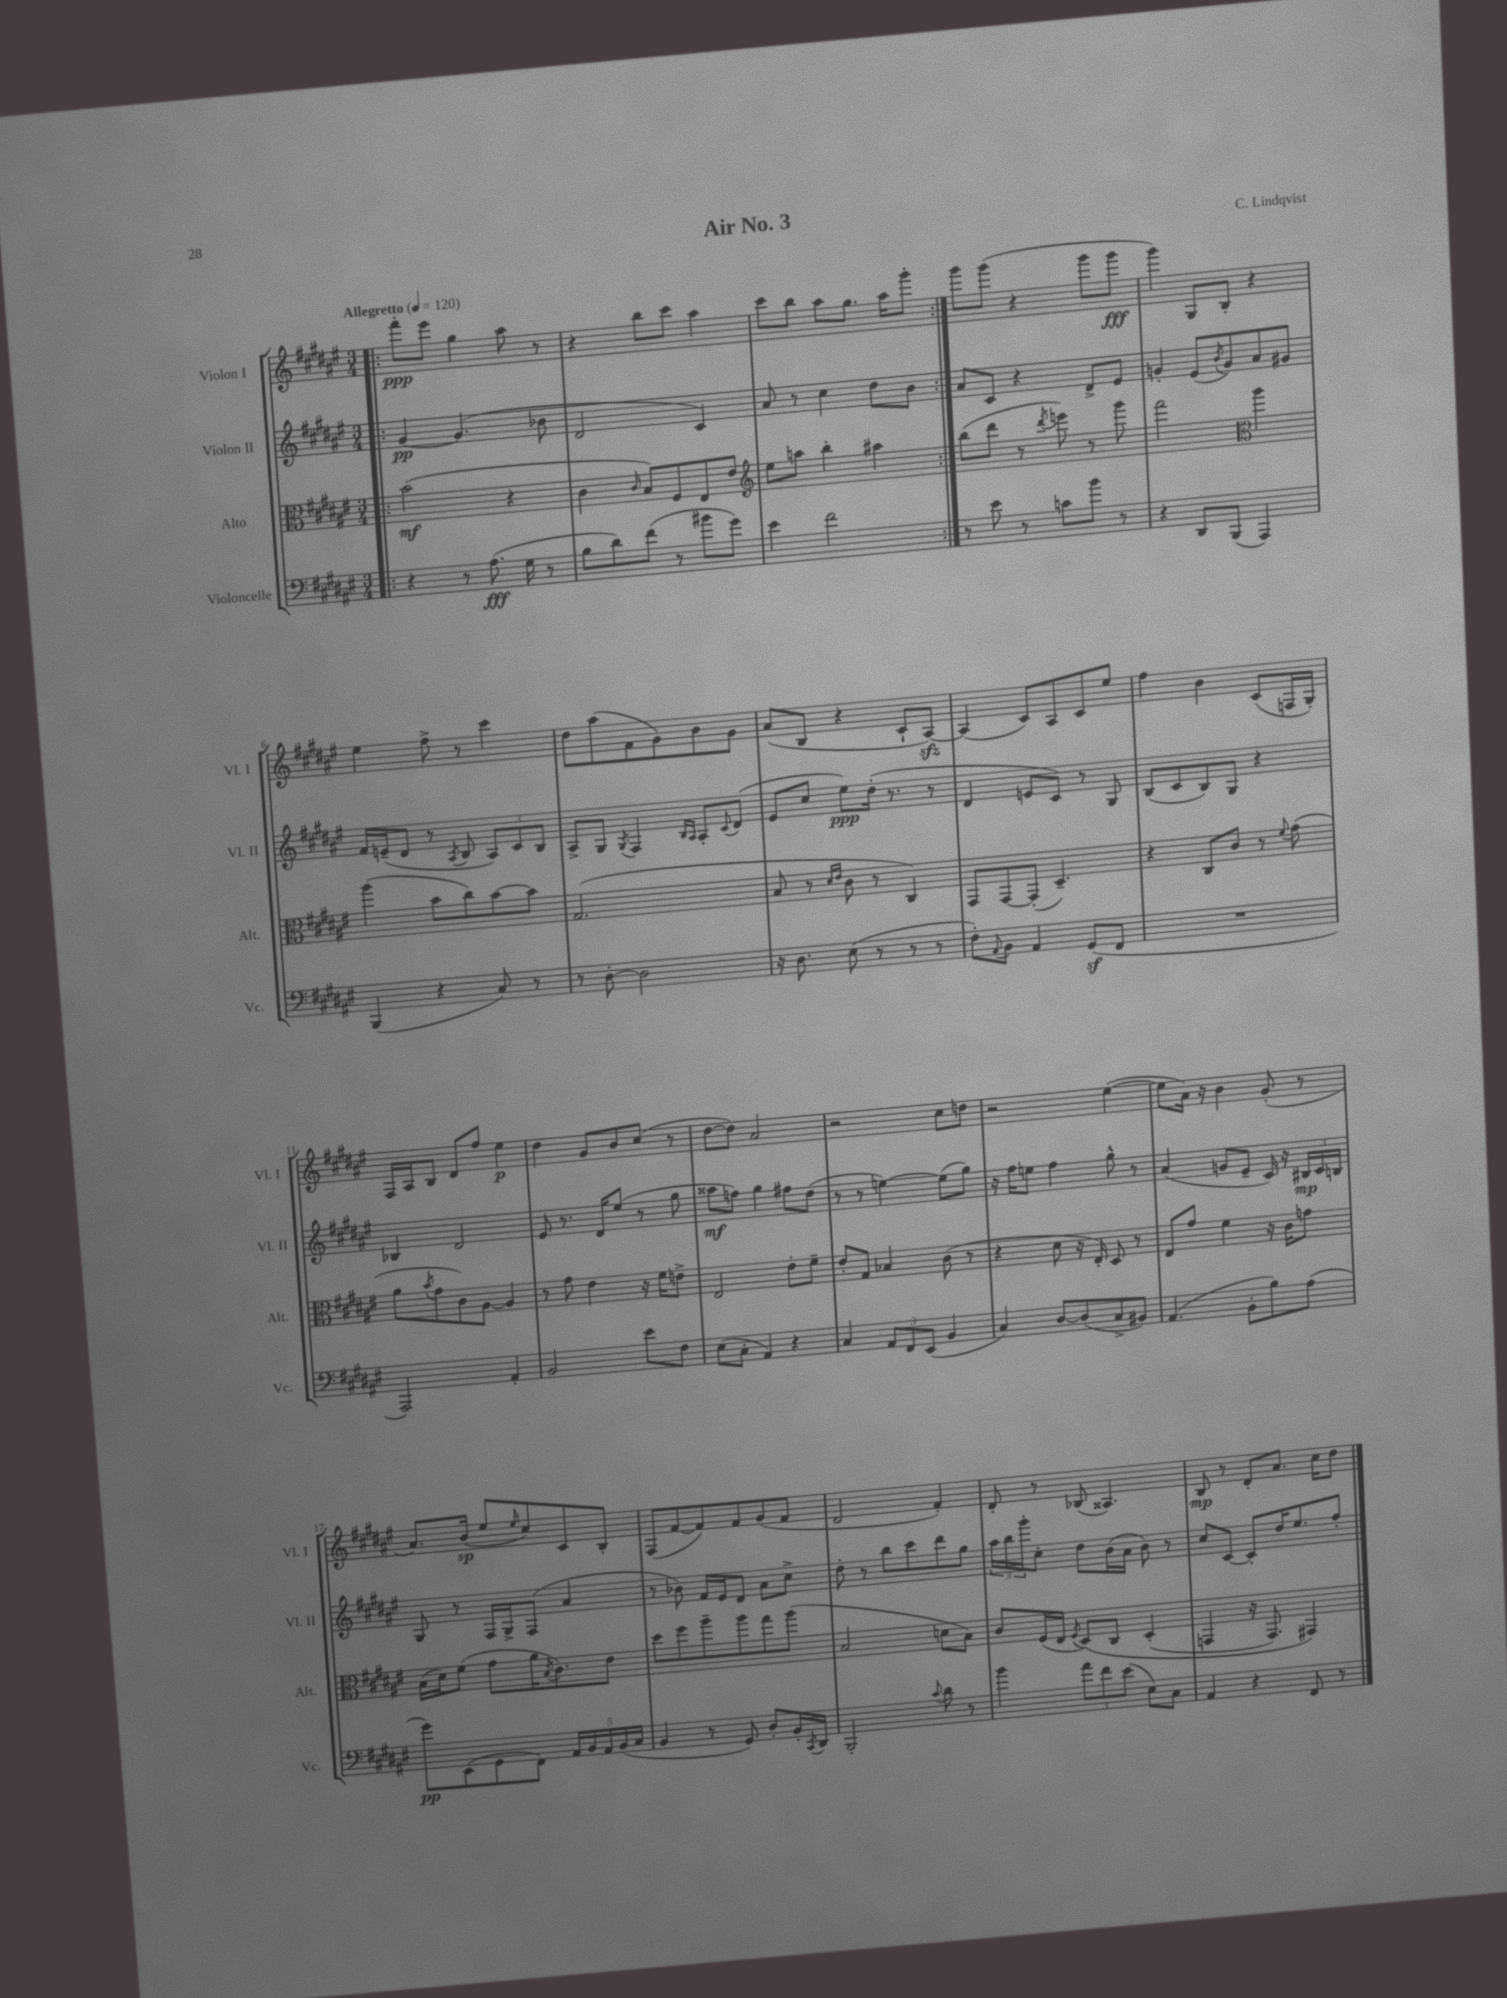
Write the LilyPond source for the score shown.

\header { title = "Air No. 3" composer = "C. Lindqvist" }
<<
\new StaffGroup <<
\new Staff = "s0" \with { instrumentName = "Violon I" shortInstrumentName = "Vl. I" } {
    \clef treble \key fis \major \numericTimeSignature \time 3/4 \tempo "Allegretto" 4 = 120
    \repeat volta 2 { \bar ".|:" fis'''8-.\ppp eis'''8 gis''4 ais''8 r8 |
    r4 b''8 cis'''8 ais''4 |
    cis'''8 b''8 ais''8 gis''8. ais''16 gis'''8-. | }
    gis'''8 gis'''8( r4 gis'''8 gis'''8\fff |
    gis'''4) gis8 b8-. r4 |
    eis''4 fis''8-> r8 cis'''4 |
    dis''8 ais''8( fis'8 gis'8) b'8 gis'8 |
    ais'8( b8 r4 cis'8-! ais8~\sfz) |
    ais4( cis'8) ais8 cis'8 eis''8 |
    fis''4 b'4 cis'8( f16 gis16-.) |
    fis16 ais16 b8 dis'8 fis''8 eis''4\p |
    dis''4 gis'8 b'8 cis''8( r8 |
    dis''8~ dis''8) ais'2 |
    r2 cis''8 d''8 |
    r2 eis''4~( |
    eis''8 ais'16) r16 b'4 gis'8-.( r8 |
    ais'8.) b'16\sp( eis''8 \grace { eis''16 } cis''8) cis'8 b8-. |
    fis8( fis'8~ fis'8) fis'8 gis'8( fis'8 |
    dis'2 fis'4-.) |
    dis'8-. r8 bes8( aisis4.) |
    b8\mp r8 dis'8-. ais'8. cis''16 dis''8 \bar "|." |
}
\new Staff = "s1" \with { instrumentName = "Violon II" shortInstrumentName = "Vl. II" } {
    \clef treble \key fis \major \numericTimeSignature \time 3/4
    \repeat volta 2 { \bar ".|:" gis'4~\pp gis'4.( bes'8 |
    dis'2 cis'4) |
    ais'8 r8 cis''4 dis''8 b'8 | }
    ais'8 cis'8 r4 dis'8-> eis'8 |
    g'4-. eis'8( \acciaccatura { b'8 } g'8) ais'8 gis'8 |
    fis'16 e'16--( dis'8 r8 \acciaccatura { ais8 } b8 \tuplet 3/2 { ais8) cis'8 b8 } |
    ais8-> gis8 \acciaccatura { gis8 } fis4 \grace { b16 ais16 } ais8-. \appoggiatura { cis'8 } dis'8( |
    eis'8 cis''8 eis''8\ppp) dis''16-.( r8. r8 |
    dis'4 e'8 cis'8) r8 gis8 |
    b8( cis'8 b8) gis8 r4 |
    bes4 dis'2 |
    eis'8 r8. dis'16 eis''8( r8 gis''8 |
    aisis''8\mf f''8) gis''4 fis''8 dis''8( |
    r8 r8 e''4~) e''8( gis''8) |
    r16 fis''16 e''8 fis''4 gis''8-^ r8 |
    ais'4( g'8 eis'8-- cis'16) r16 \tuplet 3/2 { bis16\mp cis'16 b16 } |
    gis8 r8 fis16 gis16-> fis8( ais'4 |
    r8 bes'8) fis'16 eis'16 dis'8 ais'8 cis''8-> |
    dis''8-. r8 b''8 cis'''8 dis'''8 gis''8 |
    \tuplet 3/2 { ais''16 b''16 gis'''16-. } cis''8-. dis''8 b'16( ais'16 b'8) r8 |
    cis''8 cis'8~ cis'8-. dis''16 eis''8. fis''8-. \bar "|." |
}
\new Staff = "s2" \with { instrumentName = "Alto" shortInstrumentName = "Alt." } {
    \clef alto \key fis \major \numericTimeSignature \time 3/4
    \repeat volta 2 { \bar ".|:" b'2\mf( r4 |
    cis'4 \grace { cis'16 } b8) fis8 eis8 eis'8 |
    \clef treble eis''8 a''8 b''4-. ais''4 | }
    b''8( dis'''8 r8 \acciaccatura { dis'''8 } e'''8) r8 gis'''8 |
    fis'''2 \clef alto ais''4 |
    ais''4( b'8 cis''8) b'8~ b'8 |
    gis2.( |
    b8 r8 \grace { dis'16 eis'16 } cis'8 r8 cis4) |
    gis,8 gis,8~ gis,8-.( dis4.--) |
    r4 cis8 cis'8 r8 \appoggiatura { fis'8 } gis'8( |
    ais'8 \acciaccatura { b'8 } gis'8 cis'8) ais8~ ais4 |
    r8 gis'8 eis'4 r16 fis'16 e'8-> |
    eis2 eis'8-. fis'8-- |
    eis'8-. gis8 bes4 cis'8( r8 |
    r4 dis'8 r16 eis16-.) dis8 r8 |
    eis8 gis'8 fis'4 r16 cis'16 g'8 |
    b16( dis'16) fis'8( gis'8 ais'16 \acciaccatura { b8 } cis'8.) eis'8 |
    dis''8 fis''8 ais''8-- ais''8 gis''8 ais''8( |
    b2 d'8 b8) |
    cis'8 fis16( eis16 \acciaccatura { fis8 } dis8)\( cis8 dis4-.( |
    g,4 r16 g,8.) gis,4\) \bar "|." |
}
\new Staff = "s3" \with { instrumentName = "Violoncelle" shortInstrumentName = "Vc." } {
    \clef bass \key fis \major \numericTimeSignature \time 3/4
    \repeat volta 2 { \bar ".|:" r4 r8 ais8.\fff( gis16 r8 |
    b8 dis'8) fis'8( r8 bis'8 gis'8) |
    eis'4 fis'2 | }
    r8 eis'8 r8 c'8 b'8 r8 |
    r4 dis,8 b,,8( ais,,4) |
    b,,4( r4 cis8) r8 |
    r8 dis8~-. dis2 |
    r16 dis8. eis8( r8 r8 r8 |
    fis8-.) \appoggiatura { ais,8 } b,8 ais,4 gis,8\sf( fis,8 |
    R2. |
    ais,,2) ais,4-. |
    b,2 eis'8 fis8 |
    eis8( cis8-. ais,4) r4 |
    cis4 \tuplet 3/2 { ais,8 fis,8 eis,8( } b,4 |
    cis4) dis8~ dis8( cis8-> bis,8) |
    ais,4.( b,8-. b8) ais8( |
    gis'8\pp) eis,8( gis,8 fis,8) \tuplet 5/4 { ais,16 b,16 ais,16 b,16( cis16 } |
    b,4 r8 gis,8) dis8-. b,16-. \acciaccatura { cis,8 } dis,16 |
    b,,2-. \appoggiatura { cis'8 } dis'8 r8 |
    b'4 \tuplet 3/2 { ais'8 fis'8 eis'8( } eis8) cis8 |
    ais,4 r4 fis,8 r8 \bar "|." |
}
>>
>>
